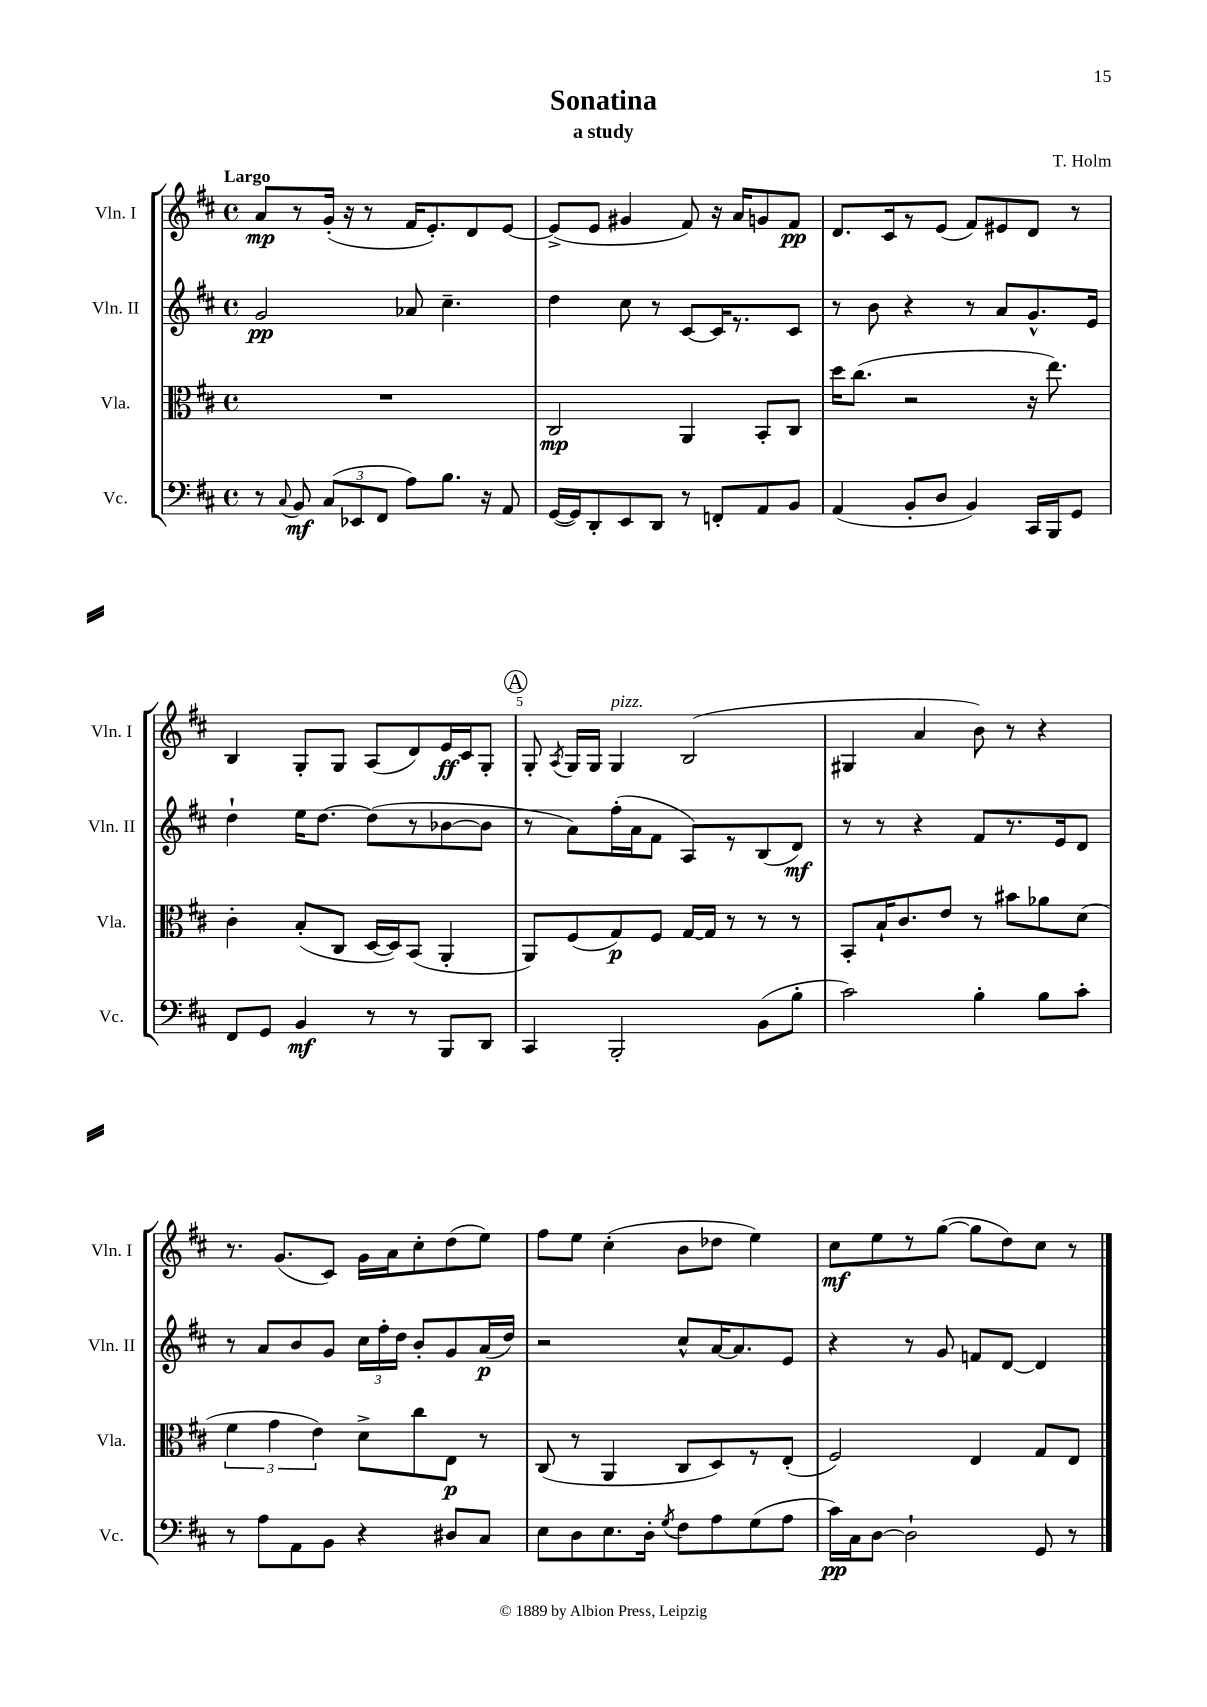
\header { title = "Sonatina" composer = "T. Holm" subtitle = "a study" }
<<
\new StaffGroup <<
\new Staff = "s0" \with { instrumentName = "Vln. I" shortInstrumentName = "Vln. I" } {
    \clef treble \key d \major \defaultTimeSignature \time 4/4 \tempo "Largo"
    \autoBeamOff a'8[\mp r8 g'16]-.( r16 r8 fis'16[ e'8.-.) d'8 e'8]~ |
    e'8[->( e'8] gis'4 fis'8) r16 a'16[ g'8 fis'8]\pp |
    d'8.[ cis'16 r8 e'8]( fis'8[) eis'8 d'8] r8 |
    b4 g8[-. g8] a8[( d'8) e'16\ff cis'16 g8]-. |
    \mark \markup { \circle "A" } g8-. \acciaccatura { a8 } g16[ g16] g4^\markup { \italic "pizz." } b2( |
    gis4 a'4 b'8) r8 r4 |
    r8. g'8.[( cis'8]) g'16[ a'16 cis''8-. d''8( e''8]) |
    fis''8[ e''8] cis''4-.( b'8[ des''8] e''4) |
    cis''8[\mf e''8 r8 g''8]~( g''8[ d''8) cis''8] r8 \bar "|." |
}
\new Staff = "s1" \with { instrumentName = "Vln. II" shortInstrumentName = "Vln. II" } {
    \clef treble \key d \major \defaultTimeSignature \time 4/4
    \autoBeamOff g'2\pp aes'8 cis''4.-- |
    d''4 cis''8 r8 cis'8[~ cis'16 r8. cis'8] |
    r8 b'8 r4 r8 a'8[ g'8.-^ e'16] |
    d''4-! e''16[ d''8.]~ d''8[( r8 bes'8~ bes'8] |
    \mark \markup { \circle "A" } r8 a'8[) fis''16-.( a'16 fis'8] a8[) r8 b8( d'8]\mf) |
    r8 r8 r4 fis'8[ r8. e'16 d'8] |
    r8 a'8[ b'8 g'8] \tuplet 3/2 { cis''16[ fis''16-. d''16] } b'8[-. g'8 a'16\p( d''16]) |
    r2 cis''8[-^ a'16~ a'8. e'8] |
    r4 r8 g'8 f'8[ d'8]~ d'4 \bar "|." |
}
\new Staff = "s2" \with { instrumentName = "Vla." shortInstrumentName = "Vla." } {
    \clef alto \key d \major \defaultTimeSignature \time 4/4
    \autoBeamOff R1 |
    cis2\mp a,4 b,8[-. cis8] |
    d''16[ cis''8.]( r2 r16 e''8.) |
    cis'4-. b8[-.( cis8] d16[~ d16) b,8]( a,4-. |
    \mark \markup { \circle "A" } a,8[) fis8( g8\p) fis8] g16[~ g16] r8 r8 r8 |
    b,8[-. b16-! cis'8. e'8] r8 bis'8[ aes'8 d'8]( |
    \tuplet 3/2 { fis'4 g'4 e'4) } d'8[-> cis''8 e8]\p r8 |
    cis8( r8 a,4 cis8[ d8) r8 e8]-.( |
    fis2) e4 g8[ e8] \bar "|." |
}
\new Staff = "s3" \with { instrumentName = "Vc." shortInstrumentName = "Vc." } {
    \clef bass \key d \major \defaultTimeSignature \time 4/4
    \autoBeamOff r8 \appoggiatura { cis8 } b,8\mf \tuplet 3/2 { cis8[( ees,8 fis,8] } a8[) b8.] r16 a,8 |
    g,16[~( g,16) d,8-. e,8 d,8] r8 f,8[-. a,8 b,8] |
    a,4( b,8[-. d8] b,4) cis,16[ b,,16 g,8] |
    fis,8[ g,8] b,4\mf r8 r8 b,,8[ d,8] |
    \mark \markup { \circle "A" } cis,4 b,,2-. b,8[( b8]-. |
    cis'2) b4-. b8[ cis'8]-. |
    r8 a8[ a,8 b,8] r4 dis8[ cis8] |
    e8[ d8 e8. d16]-. \acciaccatura { g8 } fis8[ a8 g8( a8] |
    cis'16[\pp) cis16 d8]~ d2-! g,8 r8 \bar "|." |
}
>>
>>
\layout { \context { \Score \override BarNumber.break-visibility = ##(#f #t #t) barNumberVisibility = #(every-nth-bar-number-visible 5) } }
